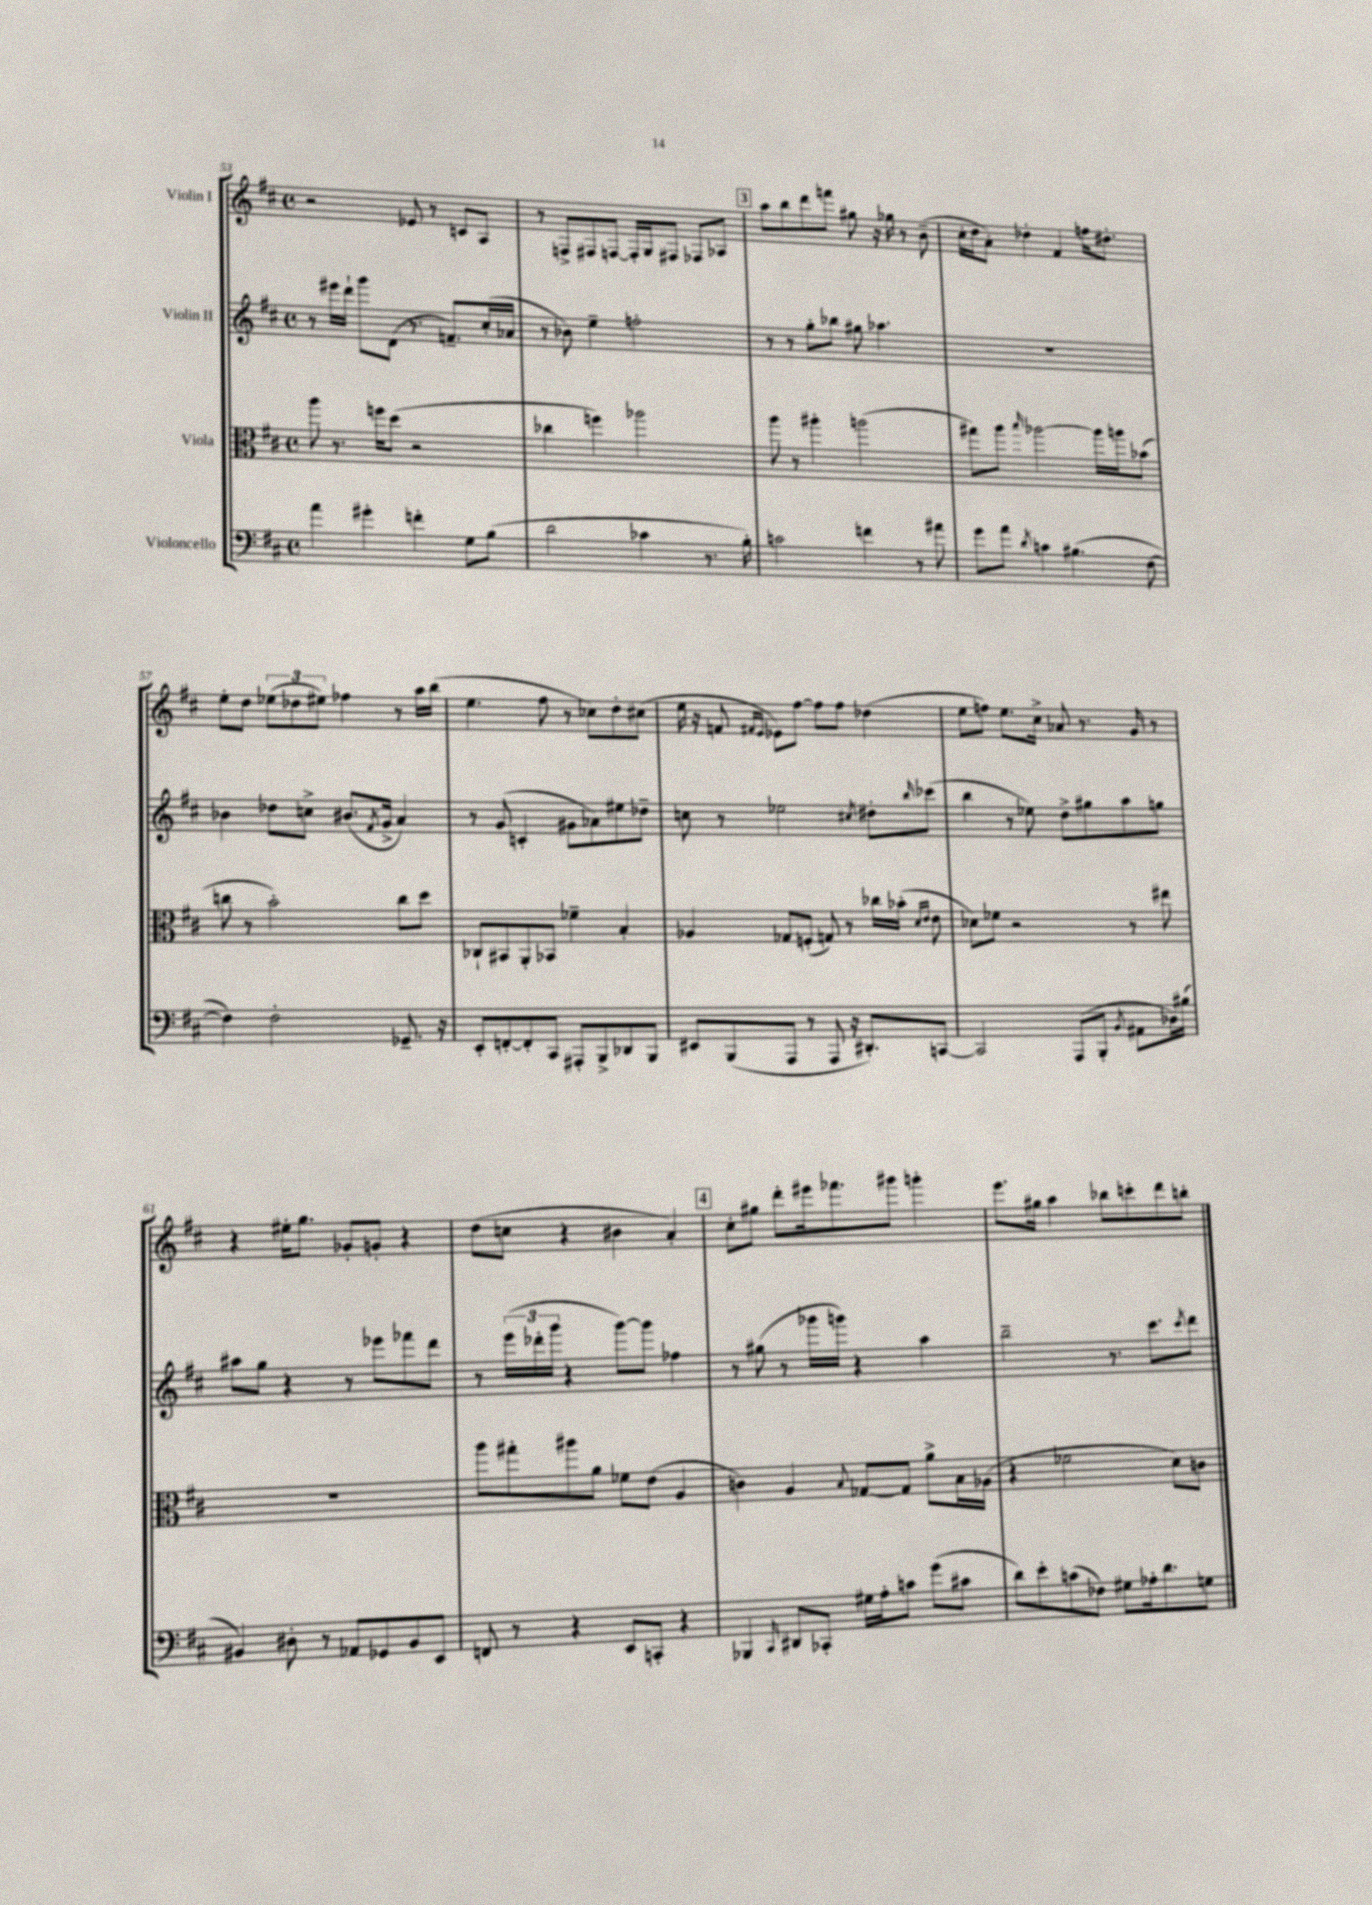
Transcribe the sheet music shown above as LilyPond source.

<<
\new StaffGroup <<
\new Staff = "s0" \with { instrumentName = "Violin I" } {
    \clef treble \key d \major \defaultTimeSignature \time 4/4
    r2 ees'8 r8 c'8 a8 |
    r8 f8-> fis8 f8~ f16-. g16 fis8 fes8 aes8 |
    \mark \markup { \box "3" } a''8 b''8 d'''8 f'''8 gis''8 r16 ges''16 r8 b'8--( |
    cis''16-. d''16 a'8-.) des''4-. fis'4 f''16 dis''8.-. |
    e''8-. d''8 \tuplet 3/2 { ees''8( des''8 eis''8) } fes''4 r8 a''16 b''16( |
    e''4. fis''8 r8 ces''8) d''8-. cis''8( |
    e''16 r16 f'8 \grace { fis'16 e'16 } ees'8) fis''8~ fis''8 fis''8 des''4( |
    e''8 f''8) e''8. cis''16-> aes'8 r8. g'16 r8 |
    r4 eis''16-. g''8. ges'8-. g'8-. r4 |
    d''8( c''8 r4 bis'4 a'4-.) |
    \mark \markup { \box "4" } cis''8-. gis''8 d'''8-. eis'''16 fes'''8. gis'''8 g'''4-. |
    e'''8. gis''16 a''4 bes''8 c'''8-. d'''8 b''8-. \bar "|." |
}
\new Staff = "s1" \with { instrumentName = "Violin II" } {
    \clef treble \key d \major \defaultTimeSignature \time 4/4
    r8 eis'''16 d'''16-! g'''8 d'8( r8. f'8.--) cis''16-.( aes'16 |
    r8 bes'8) e''4-- f''2-. |
    \mark \markup { \box "3" } r8 r8 g''8-. bes''8 gis''8 aes''4. |
    R1 |
    bes'4 des''8 c''8-> bis'8.( \acciaccatura { fis'8 } g'16-> a'4) |
    r8 g'8( c'4-. gis'8 aes'8) eis''8 des''8-- |
    c''8 r8 ees''2 \acciaccatura { cis''8 } dis''8-. \grace { b''16 } ces'''8( |
    b''4 r8 ees''8) d''8-> gis''8 a''8 g''8 |
    ais''8 g''8 r4 r8 ees'''8 fes'''8 d'''8 |
    r8 \tuplet 3/2 { e'''16( des'''16-. g'''16 } r4 g'''8~) g'''8 fes''4 |
    \mark \markup { \box "4" } r8 gis''8( r8 ges'''16 g'''16) r4 a''4 |
    b''2-- r8. cis'''8. \acciaccatura { cis'''8 } d'''8 \bar "|." |
}
\new Staff = "s2" \with { instrumentName = "Viola" } {
    \clef alto \key d \major \defaultTimeSignature \time 4/4
    a''8 r8. f''16 d''8( r2 |
    ces''4 f''4) aes''2 |
    \mark \markup { \box "3" } a''8 r8 ais''4-. a''2( |
    gis''8) a''8 \grace { b''16 } aes''2~ aes''16 a''16 bes'8( |
    c''8 r8 b'2-.) c''8 d''8 |
    ces8-! bis,8 a,8-. bes,8 fes'4-- b4-. |
    aes4 ges8 f8-.( g8) r8 ces''16 bes'16-.( \grace { d'16 e'16 } e'8 |
    des'8) fes'8 r2 r8 eis''8 |
    R1 |
    a''8 gis''8-. ais''8 a'8 fes'8 e'8( a4 |
    \mark \markup { \box "4" } c'4) a4 \appoggiatura { b8 } ges8~ ges8 a'8-> b16 aes16( |
    r4 fes'2 d'8) c'8 \bar "|." |
}
\new Staff = "s3" \with { instrumentName = "Violoncello" } {
    \clef bass \key d \major \defaultTimeSignature \time 4/4
    a'4 gis'4-. f'4-. g8 b8( |
    d'2 ces'4 r8. b16-.) |
    \mark \markup { \box "3" } c'2 f'4 r8 ais'8 |
    g'8 a'8 \acciaccatura { d'8 } c'4 bis4.( fis8~ |
    fis4) fis2-. ges,8.-- r16 |
    e,8-. f,8~-. f,8-. cis,8 ais,,8-. b,,8-> des,8 b,,8 |
    eis,8 b,,8( a,,8 r8 a,,8 r16 dis,8.-.) c,8~ |
    c,2 a,,8( b,,8-. \acciaccatura { b,8 } ais,8 des16) bis16( |
    bis,4) dis8-. r8 aes,8 ges,8 bis,8 e,8 |
    f,8 r8 r4 e,8 c,8-. r4 |
    \mark \markup { \box "4" } bes,,4 \grace { cis,16 } dis,8 ces,8-. gis16 a16-. c'8 g'8( cis'8 |
    d'8) e'8-. c'8( fes8) gis8 aes16-. d'8. g8 \bar "|." |
}
>>
>>
\layout { \context { \Score currentBarNumber = #53 } }
